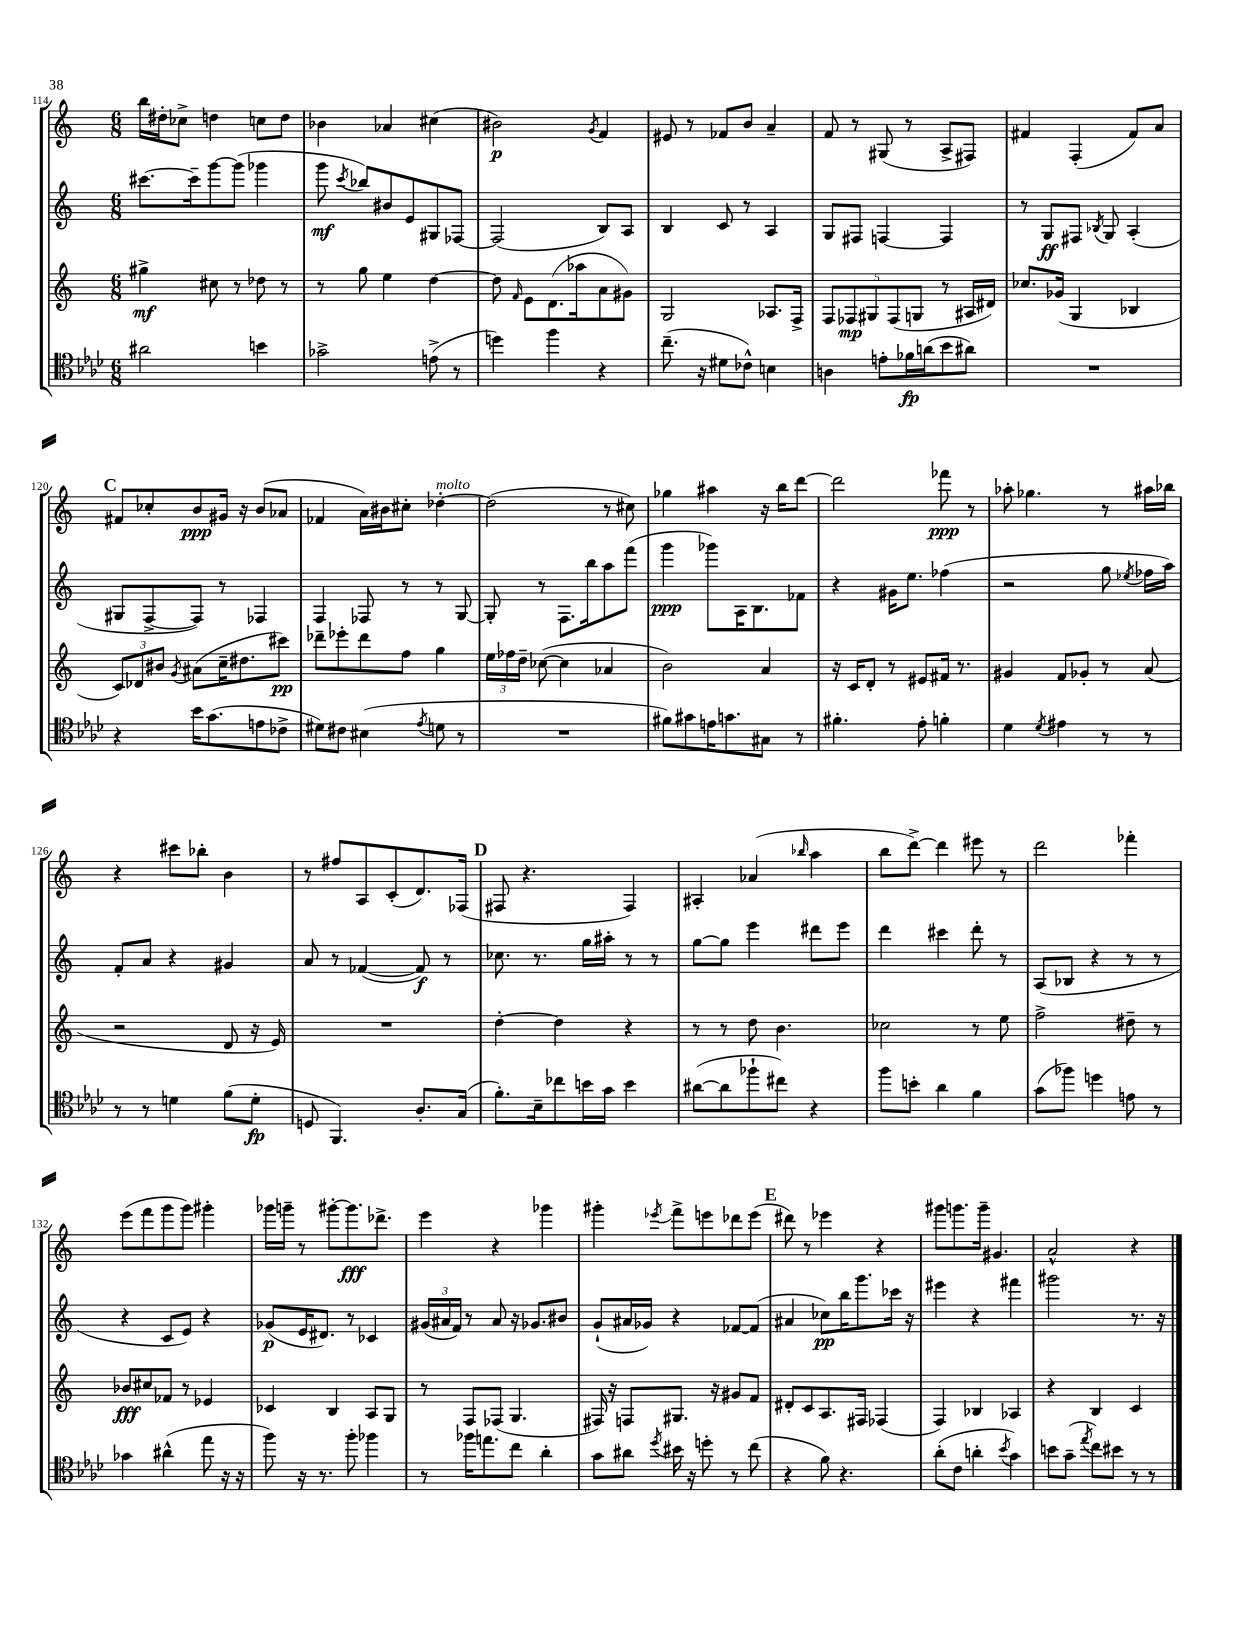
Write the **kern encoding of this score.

**kern	**kern	**kern	**kern
*staff4	*staff3	*staff2	*staff1
*clefC4	*clefG2	*clefG2	*clefG2
*k[b-e-a-d-]	*k[]	*k[]	*k[]
*M6/8	*M6/8	*M6/8	*M6/8
2a#	4gg#^	[8.ccc#	16bb
.	.	.	16dd#'
.	.	.	8cc-^
.	.	16ccc#~]	.
.	8cc#	[8ggg	4dd
.	8r	(8ggg]	.
4b	8dd-	4ggg-	8cc
.	8r	.	8dd
=	=	=	=
2g-^	8r	8ggg	4b-
.	.	8qccc	.
.	8gg	8bb-)	.
.	4ee	8b#	4a-
.	.	8e	.
(8e^	[4dd	8G#	(4cc#
8r	.	[8F-	.
=	=	=	=
4dd)	8dd]	(2F-]	2b#)
.	16qqf	.	.
.	8e	.	.
4ff	(8.d	.	.
.	16aa-	.	.
.	.	.	8qg
4r	8a	8B)	4f
.	8g#)	8A	.
=	=	=	=
(8.cc~	2G	4B	8e#
.	.	.	8r
16r	.	.	.
8d#	.	8c	8f-
8c-^^)	.	8r	8b
4B	8.A-	4A	4a~
.	16F^	.	.
=	=	=	=
4A	10F	8G	8f
.	10F-	.	.
.	.	8F#	8r
.	10G#	.	.
8e'	.	[4F	(8G#
.	(10F-	.	.
16f-	.	.	8r
.	10G	.	.
(16a	.	.	.
8b-	8r	4F]	8A^
8a#)	16A#	.	8F#)
.	16d#)	.	.
=	=	=	=
2.r	8.cc-	8r	4f#
.	.	8G	.
.	(16g-	.	.
.	4G	8F#	(4F'
.	.	8qB-	.
.	.	8G	.
.	4B-	(4A'	8f#)
.	.	.	8a
=	=	=	=
4r	12c)	8G#	8f#
.	12d-	.	.
.	.	[8F^	8cc-'
.	12b#	.	.
.	8qg	.	.
16b-	(8a#	8F])	8b
(8.g	.	.	.
.	16cc~	8r	16g#
.	8.dd#	.	16r
8e	.	4F-	(8b
8c-^	8ccc#)	.	8a-
=	=	=	=
8d#)	8ddd-~	4F	4f-
8c#	8eee-'	.	.
(4B#	8ddd-	8F-	16a)
.	.	.	16b#
.	8ff	8r	8cc#'
8qe-	.	.	.
8d	4gg	8r	[4dd-'
8r	.	[8G	.
=	=	=	=
2.r	24ee	8G']	(2dd-]
.	24ff-	.	.
.	24dd~	.	.
.	([8cc-	8r	.
.	4cc-]	8.F	.
.	.	16bb	.
.	4a-	8aa	8r
.	.	(8fff	8cc#)
=	=	=	=
8f#)	2b)	4ggg	4gg-
8g#	.	.	.
16e	.	8ggg-)	4aa#
8.g	.	.	.
.	.	16A	.
.	.	8.B	.
8G#	4a	.	16r
.	.	.	16bb
8r	.	8f-	[8ddd
=	=	=	=
4.f#'	16r	4r	2ddd]
.	16c	.	.
.	8d'	.	.
.	8r	16g#	.
.	.	8.ee	.
8e-'	8e#	.	.
4f'	16f#	(4ff-	8fff-
.	8.r	.	.
.	.	.	8r
=	=	=	=
4d-	4g#	2r	8aa-'
.	.	.	4.gg-
8qd-	.	.	.
4e#	8f	.	.
.	8g-'	.	.
8r	8r	8gg	8r
.	.	8qee-	.
8r	(8a	16ff-	16aa#
.	.	16aa)	16bb-
=	=	=	=
8r	2r	8f'	4r
8r	.	8a	.
4d	.	4r	8ccc#
.	.	.	8bb-'
(8f	8d	4g#	4b
8d'	16r	.	.
.	16e)	.	.
=	=	=	=
8D	2.r	8a	8r
4.FF)	.	8r	8ff#
.	.	([4f-	8A
.	.	.	(8c'
8.A-'	.	8f-])	8.d)
.	.	8r	.
(16G	.	.	(16F-
=	=	=	=
8.f')	[4dd'	8.cc-	8F#
.	.	.	4.r
16B-~	.	8.r	.
8cc-	4dd]	.	.
16b	.	16gg	.
16g	.	16aa#'	.
4b	4r	8r	4F#)
.	.	8r	.
=	=	=	=
([8a#	8r	[8gg	4A#'
8a#]	8r	8gg]	.
8ff-`	8dd	4eee	(4a-
8cc#)	4.b	.	.
.	.	.	16qqbb-
4r	.	8ddd#	4aa
.	.	8eee	.
=	=	=	=
8ff	2cc-	4ddd	8bb
8b'	.	.	[8ddd^)
4a-	.	4ccc#	4ddd]
4f	8r	8ddd'	8eee#
.	8ee	8r	8r
=	=	=	=
(8g	2ff^	(8A	2ddd
8ff-)	.	8B-	.
4dd	.	4r	.
8e	8dd#~	8r	4fff-'
8r	8r	8r	.
=	=	=	=
4g-	8b-	4r	(8eee
.	8cc#	.	8fff
(4a#^^	8f-	8c	8ggg
.	8r	8e)	8ggg)
8ee-	4e-	4r	4ggg#'
16r	.	.	.
16r	.	.	.
=	=	=	=
8ff)	4c-	(8g-	16ggg-
.	.	.	16ggg~
16r	.	16e	8r
8.r	.	8.d#)	.
.	4B	.	[8ggg#'
8ff'	.	8r	8.ggg#]
4ff-	8A	4c-	.
.	.	.	8.ddd-^
.	8G	.	.
=	=	=	=
8r	8r	(24g#	4eee
.	.	24a#	.
.	.	24f)	.
16ff-	8F	8r	.
8.ee	.	.	.
.	(8F-	8a#	4r
8cc	4.G	16r	.
.	.	8.g-	.
4a-'	.	.	4ggg-
.	.	8b#	.
=	=	=	=
8g	16F#)	(8g`	4ggg#'
.	16r	.	.
8a#	8F	16a#	.
.	.	16g-)	.
8qdd-	.	.	8qeee-
16b#	8.G#	4r	8fff^
16r	.	.	.
8dd'	.	.	8eee
.	16r	.	.
8r	8g#	[8f-	8ddd-
(8cc	8f	(8f-]	(8eee
=	=	=	=
4r	8d#'	4a#	8ddd#)
.	8c	.	8r
8f)	8.A	8cc-)	4eee-
4.r	.	16bb	.
.	16F#	8.ggg	.
.	(4F-	.	4r
.	.	16ccc-	.
.	.	16r	.
=	=	=	=
(8a-'	4F)	4eee#	8ggg#
8c	.	.	8.ggg
4a'	4B-	4r	.
.	.	.	16ggg~
.	.	.	4.g#
8qb-	.	.	.
4g)	4A-	4fff#	.
=	=	=	=
8b	4r	2ggg#	2a^^
(8g~	.	.	.
8qee-	.	.	.
8cc)	4B	.	.
8b#	.	.	.
8r	4c	8.r	4r
8r	.	.	.
.	.	16r	.
==	==	==	==
*-	*-	*-	*-
